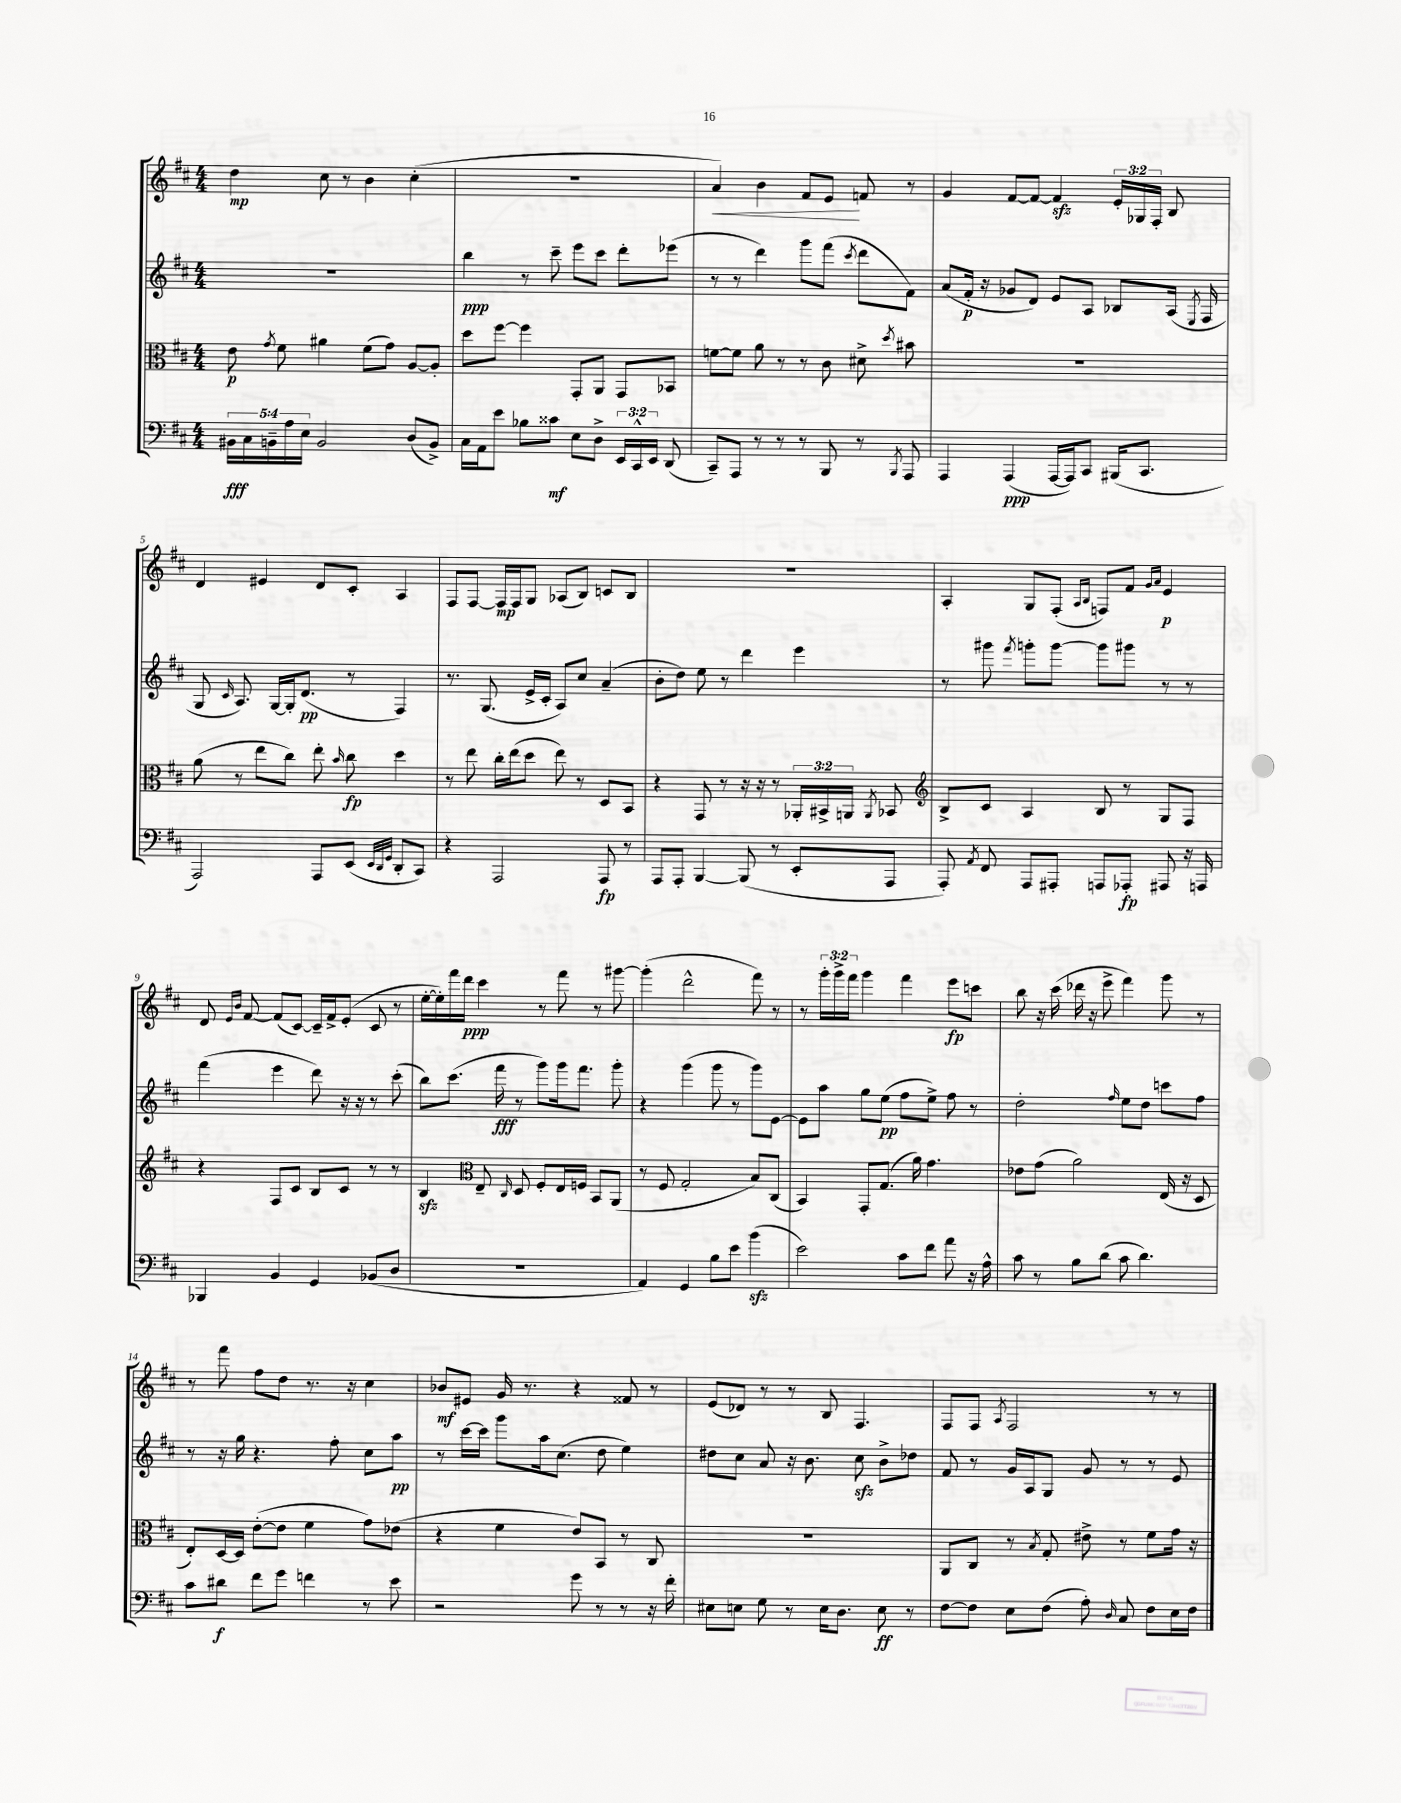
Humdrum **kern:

**kern	**kern	**kern	**kern
*staff4	*staff3	*staff2	*staff1
*clefF4	*clefC3	*clefG2	*clefG2
*k[f#c#]	*k[f#c#]	*k[f#c#]	*k[f#c#]
*M4/4	*M4/4	*M4/4	*M4/4
20BB#	8e	1r	4dd
20C#	.	.	.
20BB~	.	.	.
.	8qg	.	.
.	8f#	.	.
20A	.	.	.
20E	.	.	.
2BB	4a#	.	8cc#
.	.	.	8r
.	(8f#	.	4b
.	8g)	.	.
(8D	[8A	.	(4cc#'
8BB^)	8A']	.	.
=	=	=	=
16C#	8dd	4bb	1r
16AA	.	.	.
8e	[8ff#	.	.
8B-	4ff#]	8r	.
8c##	.	8ccc#~	.
8E	8GG'	8eee	.
8D^	8AA	8ccc#	.
24EE	8GG	8ddd'	.
24CC#^^	.	.	.
24EE	.	.	.
(8DD	8BB-	(8eee-	.
=	=	=	=
8CC#~)	[8f	8r	4a)
8AAA	8f]	8r	.
8r	8a	4ddd)	4b
8r	8r	.	.
8r	8r	8ggg	8f#
8BBB	8c#	(8fff#	8e
.	.	8qccc#	.
8r	8d#^	8ddd	8f
8qBBB	8qdd	.	.
8AAA	8b#	8f#)	8r
=	=	=	=
4AAA	1r	(8a	4g
.	.	16f#'	.
.	.	16r	.
(4AAA	.	8g-	[8f#
.	.	8d)	8f#_
[16AAA	.	8e	4f#]
16AAA])	.	.	.
8CC#	.	8A	.
(16BBB#	.	8B-	24e'
.	.	.	24G-
8.CC#	.	.	.
.	.	.	24F#'
.	.	(16A	8B
.	.	8qE	.
.	.	16F#	.
=	=	=	=
2AAA)	(8a	8G	4d
.	.	16qqc#	.
.	8r	8.A)	.
.	8ee	.	4e#
.	.	[16G	.
.	8cc#)	16G']	.
.	.	(8.d	.
8AAA	8ee'	.	8d
.	16qqb	.	.
(8EE	8cc#	8r	8c#'
32qqEE	.	.	.
32qqDD	.	.	.
32qqGG	.	.	.
8DD'	4dd	4F#)	4A
8CC#)	.	.	.
=	=	=	=
4r	8r	8.r	8F#
.	8ee	.	[8F#
.	.	(8.G	.
2AAA	16cc#'	.	16F#]
.	(16ee	.	16F#
.	8dd	16e^	8G
.	.	16c#'	.
.	8ee)	8A)	(8A-
.	8r	8cc#	8B)
8AAA	8D	(4a~	8c
8r	8BB	.	8B
=	=	=	=
8AAA	4r	8b'	1r
8AAA'	.	8dd)	.
[4BBB	8GG	8ee	.
.	8r	8r	.
(8BBB]	16r	4ddd	.
.	16r	.	.
8r	8r	.	.
8EE'	24AA-'	4eee	.
.	24BB#^	.	.
.	24AA	.	.
.	8qAA	.	.
8AAA	8BB-	.	.
=	=	=	=
*	*clefG2	*	*
8AAA')	8B^	8r	4A'
8qAA	.	.	.
8FF#	8c#	8ggg#	.
.	.	8qfff#	.
8AAA	4A	8ggg'	8G
8AAA#'	.	[8ggg	(8F#'
.	.	.	16qqA
.	.	.	16qqB
8AAA	8B	8ggg]	8F)
8AAA-'	8r	8ggg#	8f#
.	.	.	16qqg
.	.	.	16qqa
8AAA#	8G	8r	4e
16r	8F#	8r	.
16AAA	.	.	.
=	=	=	=
4BBB-	4r	(4fff#	8d
.	.	.	16qqe
.	.	.	16qqb
.	.	.	[8f#
4BB	8F#	4eee	(8f#]
.	8c#	.	[8c#)
4GG	8B	8ddd)	16c#~]
.	.	.	16f#^
.	8c#	16r	(8e'
.	.	16r	.
(8BB-	8r	8r	8c#
8D	8r	(8ccc#'	8r
=	=	=	=
1r	4B	8bb)	[16ee'
.	.	.	16ee'])
.	.	(8.ccc#	16fff#
.	.	.	16ddd
*	*clefC3	*	*
.	8E~	.	4ccc#
.	.	16fff#	.
.	16qqC#	.	.
.	8D	8r	.
.	8F#'	8ggg)	8r
.	16E	16ggg	8fff#
.	16F	8.fff#	.
.	8BB	.	8r
.	(8AA	8ggg'	[8ggg#
=	=	=	=
4AA)	8r	4r	(4ggg#']
.	8F#	.	.
4GG	2G'	(4ggg	2ddd^^
8B	.	8ggg	.
8e	.	8r	.
(4b	8B)	8ggg)	8fff#)
.	(8C#	[8e	8r
=	=	=	=
2e)	4BB)	8e]	8r
.	.	8aa	24ggg'
.	.	.	24ggg^
.	.	.	24fff#
.	8GG'	8gg	4ggg
.	(8.G	(8ee	.
8c#	.	8ff#	4fff#
.	16a)	.	.
8f#	4.g	8ee^)	.
8a	.	8ff#	8eee
16r	.	8r	8ccc
16A^^	.	.	.
=	=	=	=
8c#	8e-	2dd'	8bb
8r	(8g	.	16r
.	.	.	(16ccc#
8B	2a)	.	16ddd-
.	.	.	16r
(8d	.	.	8eee^
.	.	16qqff#	.
8c#	.	8ee	4fff#)
4.d)	.	8dd	.
.	(16E	8ccc	8ggg
.	16r	.	.
.	8D	8ff#	8r
=	=	=	=
8c#	8E')	8r	8r
8d#	[16D	16r	8fff#
.	16D]	16gg	.
8f#	([8e'	4.r	8ff#
8g	8e]	.	8dd
4f	4f#	.	8.r
.	.	8ff#'	.
.	.	.	16r
8r	8g)	8cc#	4cc#
8e	(8e-	8aa	.
=	=	=	=
2r	4r	8r	8b-
.	.	[16ccc#	8e#
.	.	16ccc#]	.
.	4f#	8ggg	16g
.	.	.	8.r
.	.	16aa	.
.	.	(8.cc#	.
8g	8e)	.	4r
8r	8BB	8dd	.
8r	8r	4ee)	8f##
16r	8C#	.	8r
16f#'	.	.	.
=	=	=	=
8E#	1r	8dd#	(8e
8E	.	8cc#	8d-)
8G	.	8a	8r
8r	.	16r	8r
.	.	8.b	.
16E	.	.	8B
8.D	.	.	.
.	.	8cc#	4.F#
8E	.	8b^	.
8r	.	8dd-	.
=	=	=	=
[8F#	8AA	8f#	8F#
8F#]	8C#	8r	8F#
.	.	.	8qA
8E	8r	16g	2F#
.	.	16A	.
.	8qB	.	.
(8F#	8G'	8G	.
8A')	8e#^	8g	.
16qqD	.	.	.
8C#	8r	8r	.
8F#	8f#	8r	8r
16E	16g	8e	8r
16F#	16r	.	.
==	==	==	==
*-	*-	*-	*-
